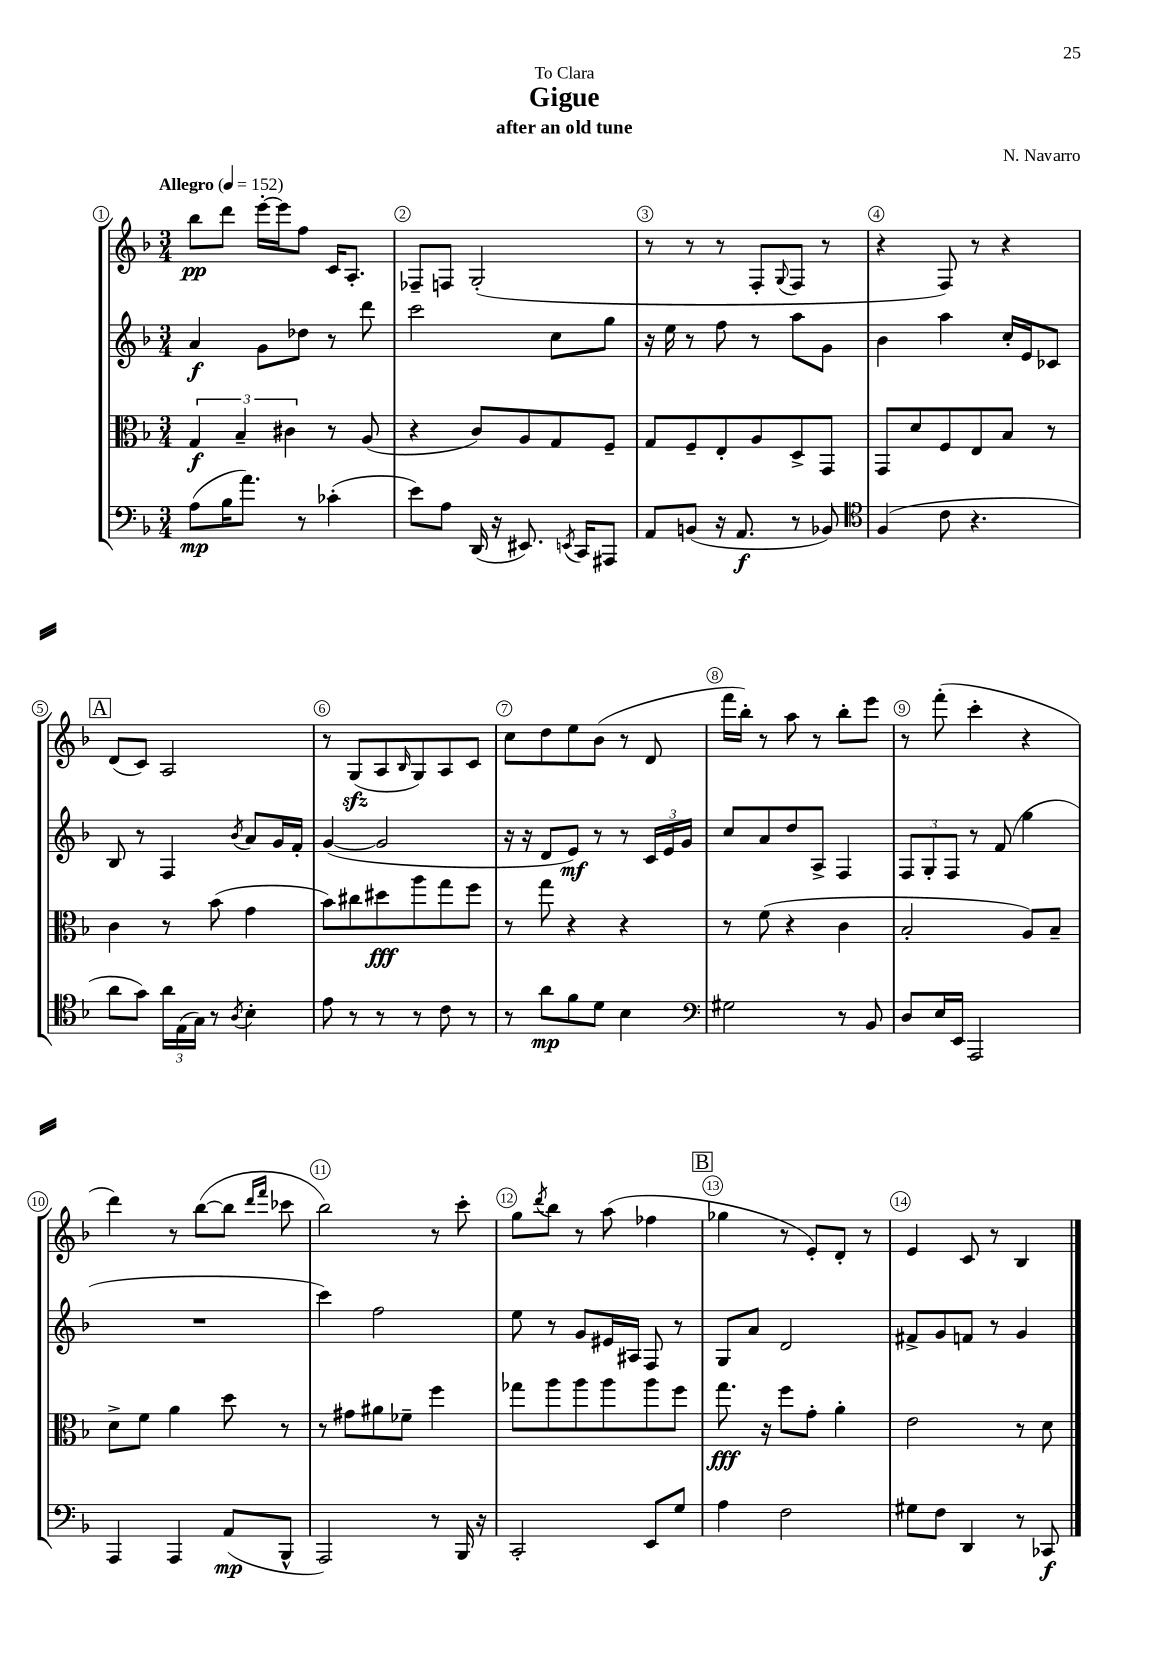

**kern	**kern	**kern	**kern
*staff4	*staff3	*staff2	*staff1
*clefF4	*clefC3	*clefG2	*clefG2
*k[b-]	*k[b-]	*k[b-]	*k[b-]
*M3/4	*M3/4	*M3/4	*M3/4
*MM152	*MM152	*MM152	*MM152
(8A	6G	4a	8bb-
16B-	.	.	8ddd
.	6B-~	.	.
8.a)	.	.	.
.	.	8g	[16eee'
.	.	.	16eee]
.	6c#	.	.
8r	.	8dd-	8ff
(4c-'	8r	8r	16c
.	.	.	8.A'
.	(8A	8ddd	.
=	=	=	=
8e)	4r	2ccc	8F-~
8A	.	.	8F
(16DD	8c)	.	(2G'
16r	.	.	.
8.EE#)	8A	.	.
.	8G	8cc	.
8qEE	.	.	.
16CC	.	.	.
8AAA#	8F~	8gg	.
=	=	=	=
8AA	8G	16r	8r
.	.	16ee	.
(8BB	8F~	8r	8r
16r	8E'	8ff	8r
8.AA	.	.	.
.	8A	8r	8F'
.	.	.	8qqG
8r	8D^	8aa	8F
8BB-)	8GG	8g	8r
=	=	=	=
*clefC4	*	*	*
(4F	8GG	4b-	4r
.	8d	.	.
8c	8F	4aa	8F)
4.r	8E	.	8r
.	8B-	16cc'	4r
.	.	16e	.
.	8r	8c-	.
=	=	=	=
8a	4c	8B-	(8d
8g)	.	8r	8c)
24a	8r	4F	2A
(24E	.	.	.
24G)	.	.	.
8r	(8b-	.	.
8qA	.	8qb-	.
4B-'	4g	8a	.
.	.	16g	.
.	.	16f'	.
=	=	=	=
8e	8b-)	([4g	8r
8r	8cc#	.	(8G
8r	8dd#	2g]	8A
.	.	.	16qqB-
8r	8aa	.	8G)
8c	8gg	.	8A
8r	8ff	.	8c
=	=	=	=
8r	8r	16r	8cc
.	.	16r	.
8a	8gg	8d	8dd
8f	4r	8e)	8ee
8d	.	8r	(8b-
4B-	4r	8r	8r
.	.	24c	8d
.	.	24e	.
.	.	24g	.
=	=	=	=
*clefF4	*	*	*
2G#	8r	8cc	16fff
.	.	.	16bb-')
.	(8f	8a	8r
.	4r	8dd	8aa
.	.	8A^	8r
8r	4c	4F	8bb-'
8BB-	.	.	8eee
=	=	=	=
8D	2B-'	12F	8r
.	.	12G'	.
16E	.	.	(8fff'
.	.	12F	.
16EE	.	.	.
2AAA	.	8r	4ccc'
.	.	(8f	.
.	8A)	4gg	4r
.	8B-~	.	.
=	=	=	=
4AAA	8d^	2.r	4ddd)
.	8f	.	.
4AAA	4a	.	8r
.	.	.	([8bb-
(8AA	8dd	.	8bb-]
.	.	.	16qqddd
.	.	.	16qqfff
8BBB-^^	8r	.	8ccc-
=	=	=	=
2AAA)	8r	4ccc)	2bb-)
.	8g#	.	.
.	8a#	2ff	.
.	8f-~	.	.
8r	4ff	.	8r
16BBB-	.	.	8ccc'
16r	.	.	.
=	=	=	=
2CC'	8gg-	8ee	8gg
.	.	.	8qddd
.	8aa	8r	8bb-
.	8aa	8g	8r
.	8aa	16e#	(8aa
.	.	16A#	.
8EE	8aa	8F	4ff-
8G	8ff	8r	.
=	=	=	=
4A	8.gg	8G	4gg-
.	.	8a	.
.	16r	.	.
2F	8ff	2d	8r
.	8g'	.	8e')
.	4a'	.	8d'
.	.	.	8r
=	=	=	=
8G#	2e	8f#^	4e
8F	.	8g	.
4DD	.	8f	8c
.	.	8r	8r
8r	8r	4g	4B-
8CC-	8d	.	.
==	==	==	==
*-	*-	*-	*-
